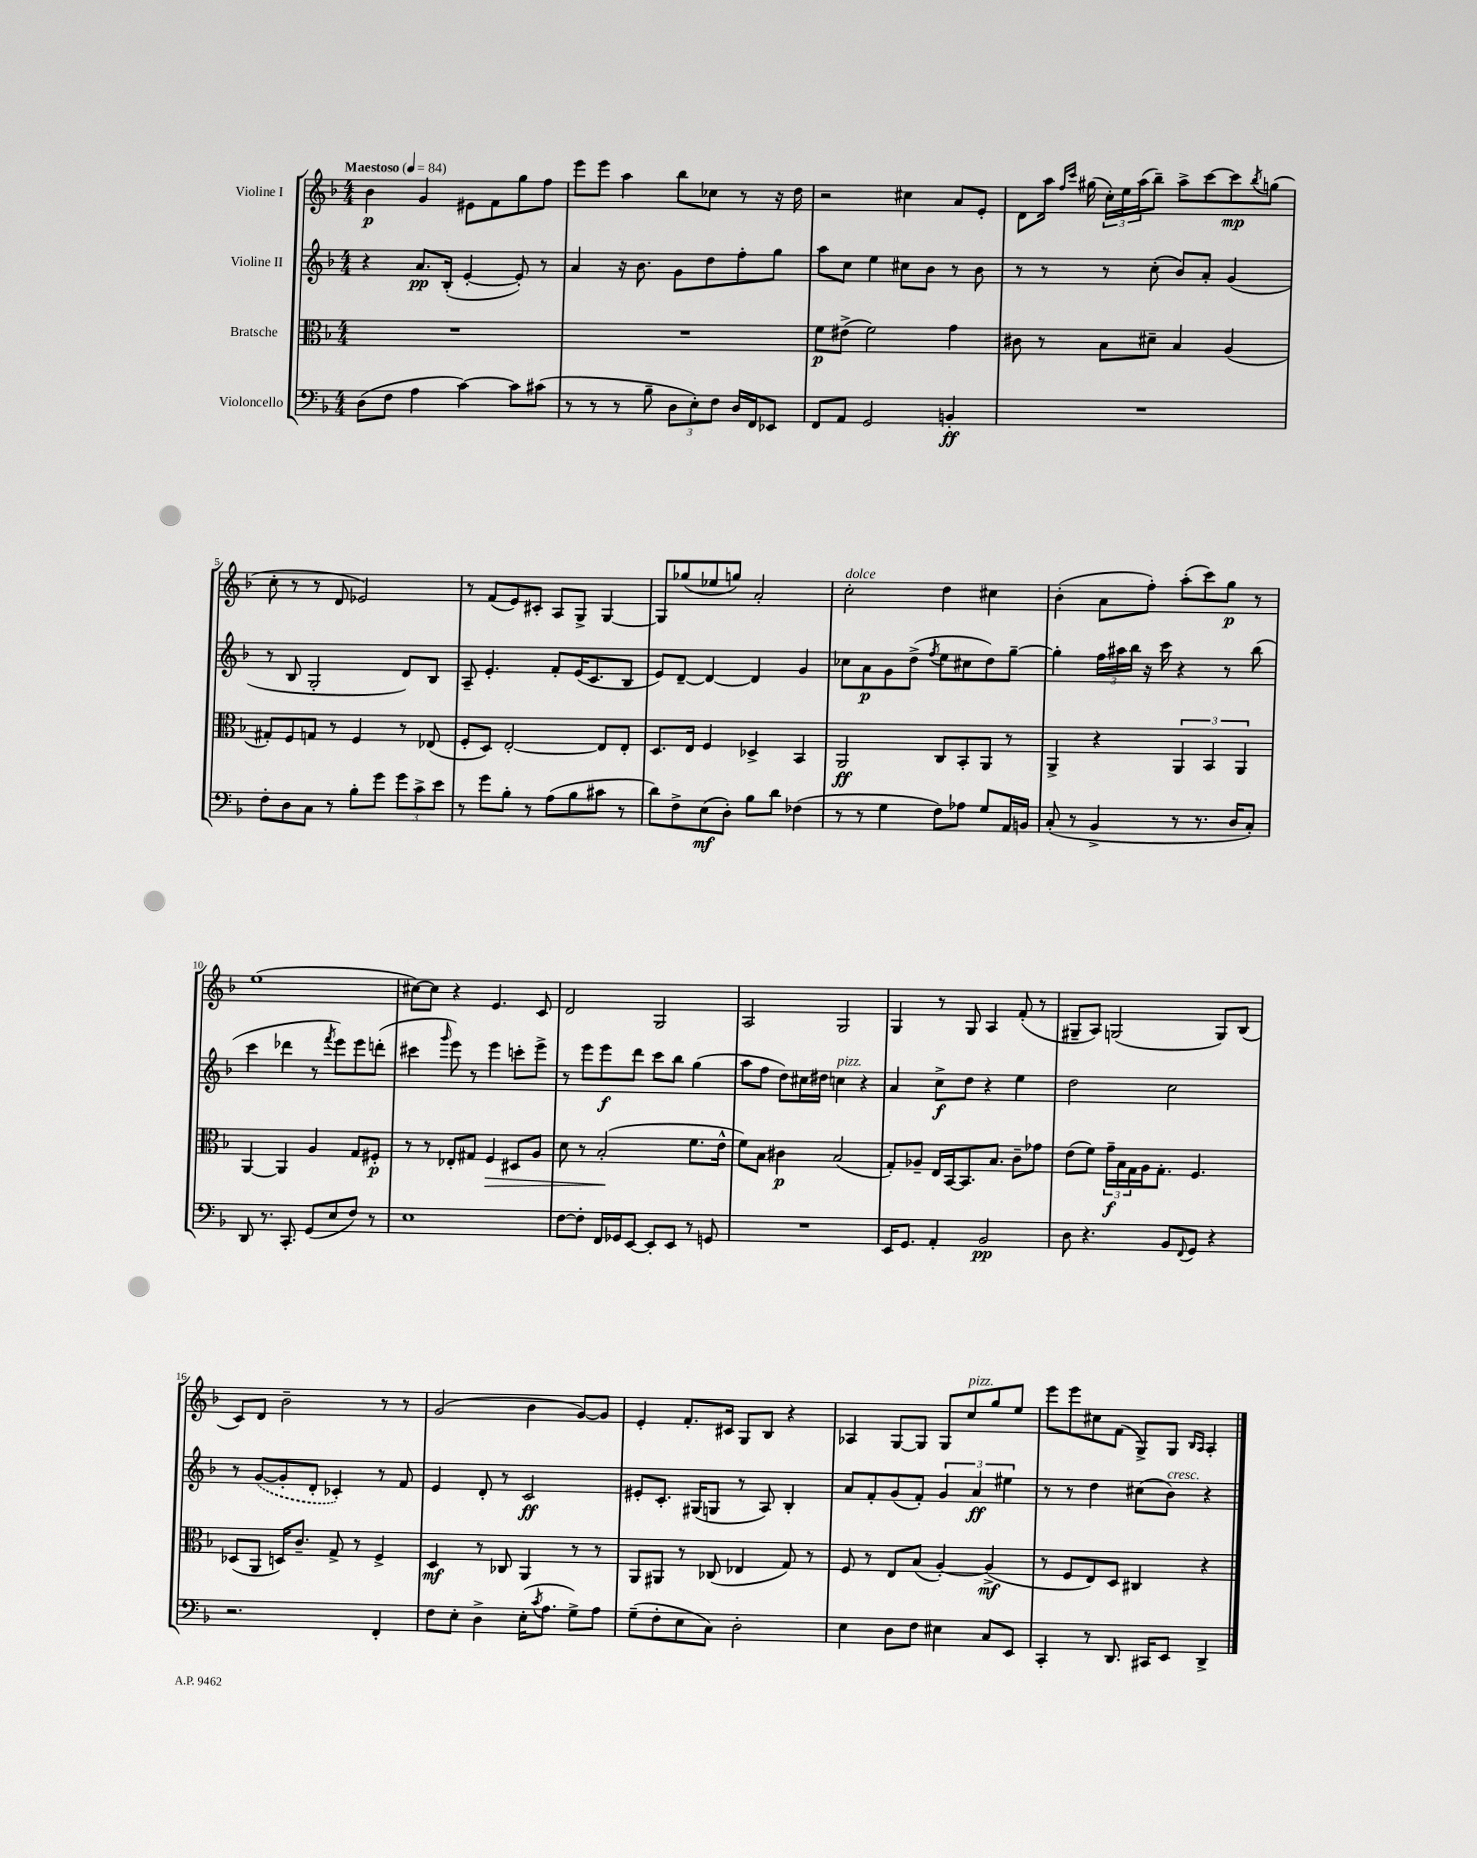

**kern	**dynam	**kern	**dynam	**kern	**dynam	**kern	**dynam
*part4	*part4	*part3	*part3	*part2	*part2	*part1	*part1
*staff4	*staff4	*staff3	*staff3	*staff2	*staff2	*staff1	*staff1
*I"Violoncello	*	*I"Bratsche	*	*I"Violine II	*	*I"Violine I	*
*clefF4	*	*clefC3	*	*clefG2	*	*clefG2	*
*k[b-]	*	*k[b-]	*	*k[b-]	*	*k[b-]	*
*M4/4	*	*M4/4	*	*M4/4	*	*M4/4	*
*MM84	*	*MM84	*	*MM84	*	*MM84	*
=1	=1	=1	=1	=1	=1	=1	=1
!	!	!	!	!	!	!LO:TX:a:B:t=Maestoso	!
(8D\L	.	1r	.	4r	.	4b-\	p
8F\J	.	.	.	.	.	.	.
4A\	.	.	.	8.a/L	pp	4g/	.
.	.	.	.	(16B-'/Jk	.	.	.
[4c\)	.	.	.	[4e'/	.	8e#X\L	.
.	.	.	.	.	.	8f\	.
8c\L]	.	.	.	8e'/])	.	8gg\	.
(8c#X\J	.	.	.	8r	.	8ff\J	.
=2	=2	=2	=2	=2	=2	=2	=2
8r	.	1r	.	4a/	.	8eee\L	.
8r	.	.	.	.	.	8eee\J	.
8r	.	.	.	16r	.	4aa\	.
.	.	.	.	8.b-\	.	.	.
8B-~\	.	.	.	.	.	.	.
12D\L	.	.	.	8g\L	.	8bb-\L	.
12E'\)	.	.	.	.	.	.	.
.	.	.	.	8dd\	.	8cc-X\J	.
12F\J	.	.	.	.	.	.	.
16D/LL	.	.	.	8ff'\	.	8r	.
16FF/J	.	.	.	.	.	.	.
8EE-X/J	.	.	.	8gg\J	.	16r	.
.	.	.	.	.	.	16dd\	.
=3	=3	=3	=3	=3	=3	=3	=3
8FF/L	.	8f\L	p	8aa\L	.	2r	.
8AA/J	.	(8e#X^\J	.	8cc\J	.	.	.
2GG/	.	2f\)	.	4ee\	.	.	.
.	.	.	.	8cc#X\L	.	4cc#X\	.
.	.	.	.	8b-\J	.	.	.
4BBn'/	ff	4g\	.	8r	.	8a/L	.
.	.	.	.	8b-\	.	8e'/J	.
=4	=4	=4	=4	=4	=4	=4	=4
1r	.	8c#X\	.	8r	.	8d\L	.
.	.	8r	.	8r	.	16aa\Jk	.
.	.	.	.	.	.	16qqff/LL	.
.	.	.	.	.	.	16qqccc/JJ	.
.	.	.	.	.	.	(16gg#X\	.
.	.	8B-\L	.	8r	.	24cc'\LL)	.
.	.	.	.	.	.	24ee\	.
.	.	.	.	.	.	(24aa\J	.
.	.	8d#X~\J	.	(8cc'\	.	8bb-~\J)	.
.	.	4B-/	.	8b-/L)	.	8aa^\L	.
.	.	.	.	8a'/J	.	[8ccc\	.
.	.	(4A/	.	(4g/	.	8ccc\]	mp
.	.	.	.	.	.	8qbb-/	.
.	.	.	.	.	.	(8ggn\J	.
!!LO:LB:g=z
=5	=5	=5	=5	=5	=5	=5	=5
8F'\L	.	8G#X'/L)	.	8r	.	8cc'\	.
8D\	.	8F/	.	8B-/	.	8r	.
8C\J	.	8Gn/J	.	2G'/	.	8r	.
8r	.	8r	.	.	.	8d/	.
8B-'\L	.	4F/	.	.	.	2e-X/)	.
8g\J	.	.	.	.	.	.	.
12g\L	.	8r	.	8d/L)	.	.	.
12c^\	.	.	.	.	.	.	.
.	.	(8E-X/	.	8B-/J	.	.	.
12e\J	.	.	.	.	.	.	.
=6	=6	=6	=6	=6	=6	=6	=6
8r	.	8F'/L	.	8A~/	.	8r	.
8g\L	.	8D/J)	.	4.e'/	.	(8f/L	.
8B-'\J	.	[2E'/	.	.	.	8e/)	.
8r	.	.	.	.	.	8c#X'/J	.
(8A\L	.	.	.	8f'/L	.	8A/L	.
8B-\	.	.	.	(16e/K	.	8G^/J	.
.	.	.	.	8.c/	.	.	.
8c#X\J	.	8E/L]	.	.	.	[4G/	.
8r	.	8E'/J	.	8B-/J	.	.	.
=7	=7	=7	=7	=7	=7	=7	=7
8d\L)	.	8.D/L	.	8e/L)	.	8G/L]	.
8F^\	.	.	.	[8d~/J	.	(8gg-X/	.
.	.	16E/Jk	.	.	.	.	.
(8E\	mf	4F/	.	4d/_	.	8ee-X/	.
8D'\J)	.	.	.	.	.	8ggn/J)	.
8B-\L	.	4D-X^/	.	4d/]	.	2a'/	.
8d\J	.	.	.	.	.	.	.
(4F-X\	.	4BB-/	.	4g/	.	.	.
=8	=8	=8	=8	=8	=8	=8	=8
!	!	!	!	!	!	!LO:TX:a:i:t=dolce	!
8r	.	2AA/	ff	8cc-X\L	.	2cc'\	.
8r	.	.	.	8a\	p	.	.
4G\	.	.	.	8g\	.	.	.
.	.	.	.	(8dd^\J	.	.	.
.	.	.	.	8qff/	.	.	.
8F\L)	.	8C/L	.	8ee\L	.	4dd\	.
8A-X\J	.	8BB-'/	.	8cc#X\	.	.	.
8G/L	.	8AA/J	.	8dd\)	.	4cc#X\	.
16AA/L	.	8r	.	[8gg~\J	.	.	.
16BBn/JJ	.	.	.	.	.	.	.
=9	=9	=9	=9	=9	=9	=9	=9
(8C'/	.	4AA^/	.	4gg'\]	.	(4b-'\	.
8r	.	.	.	.	.	.	.
4BB-^/	.	4r	.	24ff\LL	.	8a\L	.
.	.	.	.	24aa#X\	.	.	.
.	.	.	.	24bb-\JJ	.	.	.
.	.	.	.	16r	.	8ff'\J)	.
.	.	.	.	16ccc\	.	.	.
8r	.	6AA/	.	4r	.	(8aa'\L	.
8.r	.	.	.	.	.	8ccc\)	.
.	.	6BB-/	.	.	.	.	.
.	.	.	.	8r	.	8gg\J	p
16D/KL	.	.	.	.	.	.	.
.	.	6AA/	.	.	.	.	.
8C'/J)	.	.	.	(8bb-\	.	8r	.
!!LO:LB:g=z
=10	=10	=10	=10	=10	=10	=10	=10
8DD/	.	[4AA/	.	4ccc\	.	(1ee	.
8.r	.	.	.	.	.	.	.
.	.	4AA/]	.	4ddd-X\	.	.	.
8.CC'/	.	.	.	.	.	.	.
(8GG/L	.	4A/	.	8r	.	.	.
.	.	.	.	8qfff/	.	.	.
8E/	.	.	.	8eee\L)	.	.	.
8F/J)	.	8G/L	.	8eee\	.	.	.
8r	.	8F#X'/J	p	(8dddn'\J	.	.	.
=11	=11	=11	=11	=11	=11	=11	=11
1E	.	8r	.	4ccc#X\	.	[8cc#X\L)	.
.	.	8r	.	.	.	8cc#\J]	.
.	.	.	.	16qqggg/	.	.	.
.	.	8E-X'/L	.	8eee\)	.	4r	.
.	.	8G#X/J	.	8r	.	.	.
!	!	!	!LO:HP:b	!	!	!	!
.	.	4F/	>	4eee\	.	4.e/	.
.	.	8D#X/L	.	8cccn'\L	.	.	.
.	.	8A/J	.	8eee^\J	.	8c/	.
=12	=12	=12	=12	=12	=12	=12	=12
[8F\L	.	8d\	.	8r	.	2d/	.
8F'\J]	.	8r	.	8eee\L	.	.	.
16FF/LL	.	(2B-'/	.	8eee\	f	.	.
16GG-X/J	.	.	.	.	.	.	.
[8EE/J	.	.	.	8ddd\J	.	.	.
8EE'/L]	.	.	.	8ccc\L	.	2G/	.
8EE/J	.	.	.	8bb-\J	.	.	.
8r	.	8.f\L	]	(4gg\	.	.	.
8GGn/	.	.	.	.	.	.	.
.	.	16e^^\Jk	.	.	.	.	.
=13	=13	=13	=13	=13	=13	=13	=13
1r	.	8f\L)	.	8aa\L	.	2A/	.
.	.	8B-\J	.	8ff\J	.	.	.
.	.	4c#X\	p	8dd\L)	.	.	.
.	.	.	.	16cc#X\L	.	.	.
.	.	.	.	16dd#X\JJ	.	.	.
!	!	!	!	!LO:TX:a:i:t=pizz.	!	!	!
.	.	(2B-/	.	4ccn\	.	2G/	.
.	.	.	.	4r	.	.	.
=14	=14	=14	=14	=14	=14	=14	=14
16EE/KL	.	8G'/L)	.	4a/	.	4G/	.
8.GG/J	.	.	.	.	.	.	.
.	.	8A-X~/J	.	.	.	.	.
4AA'/	.	16E/LL	.	8cc^\L	f	8r	.
.	.	[16BB-/J	.	.	.	.	.
.	.	8.BB-/]	.	8dd\J	.	8G/	.
2BB-/	pp	.	.	4r	.	4A/	.
.	.	8.B-/J	.	.	.	.	.
.	.	8c~\L	.	4ee\	.	(8f'/	.
.	.	8g-X\J	.	.	.	8r	.
=15	=15	=15	=15	=15	=15	=15	=15
8D\	.	(8e\L	.	2dd\	.	8G#X~/L	.
4.r	.	8f\J)	.	.	.	8A/J)	.
.	.	24g~\LL	f	.	.	(2Gn/	.
.	.	24B-\	.	.	.	.	.
.	.	24G\	.	.	.	.	.
.	.	16A\J	.	.	.	.	.
.	.	8.G'\J	.	.	.	.	.
8BB-/L	.	.	.	2cc\	.	.	.
8qqFF/	.	.	.	.	.	.	.
8GG/J	.	4.F/	.	.	.	.	.
4r	.	.	.	.	.	8G/L)	.
.	.	.	.	.	.	(8B-/J	.
!!LO:LB:g=z
=16	=16	=16	=16	=16	=16	=16	=16
2.r	.	(8D-X/L	.	8r	.	8c/L)	.
.	.	8AA/J	.	([8g/L	.	8d/J	.
.	.	16Dn/KL)	.	8g'/]	.	2b-~\	.
.	.	8.c~/J	.	.	.	.	.
.	.	.	.	8d'/J	.	.	.
.	.	8G^/	.	4c-X'/)	.	.	.
.	.	8r	.	.	.	.	.
4FF'/	.	4F^/	.	8r	.	8r	.
.	.	.	.	8f/	.	8r	.
=17	=17	=17	=17	=17	=17	=17	=17
8F\L	.	4D/	mf	4e/	.	(2g/	.
8E'\J	.	.	.	.	.	.	.
4D^\	.	8r	.	8d'/	.	.	.
.	.	8C-X/	.	8r	.	.	.
(16E'\KL	.	4AA/	.	2c/	ff	4b-\	.
8qc/	.	.	.	.	.	.	.
8.A\J	.	.	.	.	.	.	.
8G^\L)	.	8r	.	.	.	[8g/L)	.
8A\J	.	8r	.	.	.	8g/J]	.
=18	=18	=18	=18	=18	=18	=18	=18
(8G~\L	.	8AA/L	.	8e#X'/L	.	4e'/	.
8F'\	.	8AA#X/J	.	8.c'/J	.	.	.
8E\	.	8r	.	.	.	8.f'/L	.
.	.	.	.	(16G#X/KL	.	.	.
8C\J)	.	(8C-X/	.	8Gn/J	.	.	.
.	.	.	.	.	.	16c#X/Jk	.
2D'\	.	4E-X/	.	8r	.	8G/L	.
.	.	.	.	8A/)	.	8B-/J	.
.	.	8G/)	.	4B-'/	.	4r	.
.	.	8r	.	.	.	.	.
=19	=19	=19	=19	=19	=19	=19	=19
4E\	.	8F/	.	8a/L	.	4A-X/	.
.	.	8r	.	8f'/	.	.	.
8D\L	.	8E/L	.	(8g/	.	[8G/L	.
8F\J	.	(8B-/J	.	8f'/J)	.	8G/J]	.
4E#X\	.	[4A'/)	.	6g/	.	8G/L	.
!	!	!	!	!	!	!LO:TX:a:i:t=pizz.	!
.	.	.	.	.	.	8cc/	.
.	.	.	.	6a/	ff	.	.
8C/L	.	(4A^/]	mf	.	.	8gg/	.
.	.	.	.	6ee#X\	.	.	.
8EE/J	.	.	.	.	.	8ee/J	.
=20	=20	=20	=20	=20	=20	=20	=20
4CC'/	.	8r	.	8r	.	8eee\L	.
.	.	8F/L	.	8r	.	8eee\	.
8r	.	8E/)	.	4dd\	.	8cc#X\	.
8.DD/	.	8D/J	.	.	.	(8f\J	.
.	.	4C#X/	.	(8cc#X\L	.	8G^/L)	.
16CC#X/KL	.	.	.	.	.	.	.
!	!	!	!	!LO:TX:a:i:t=cresc.	!	!	!
8EE/J	.	.	.	8b-\J)	.	8G/J	.
.	.	.	.	.	.	16qqB-/LL	.
.	.	.	.	.	.	16qqA/JJ	.
4DD^/	.	4r	.	4r	.	4A'/	.
==	==	==	==	==	==	==	==
*-	*-	*-	*-	*-	*-	*-	*-
